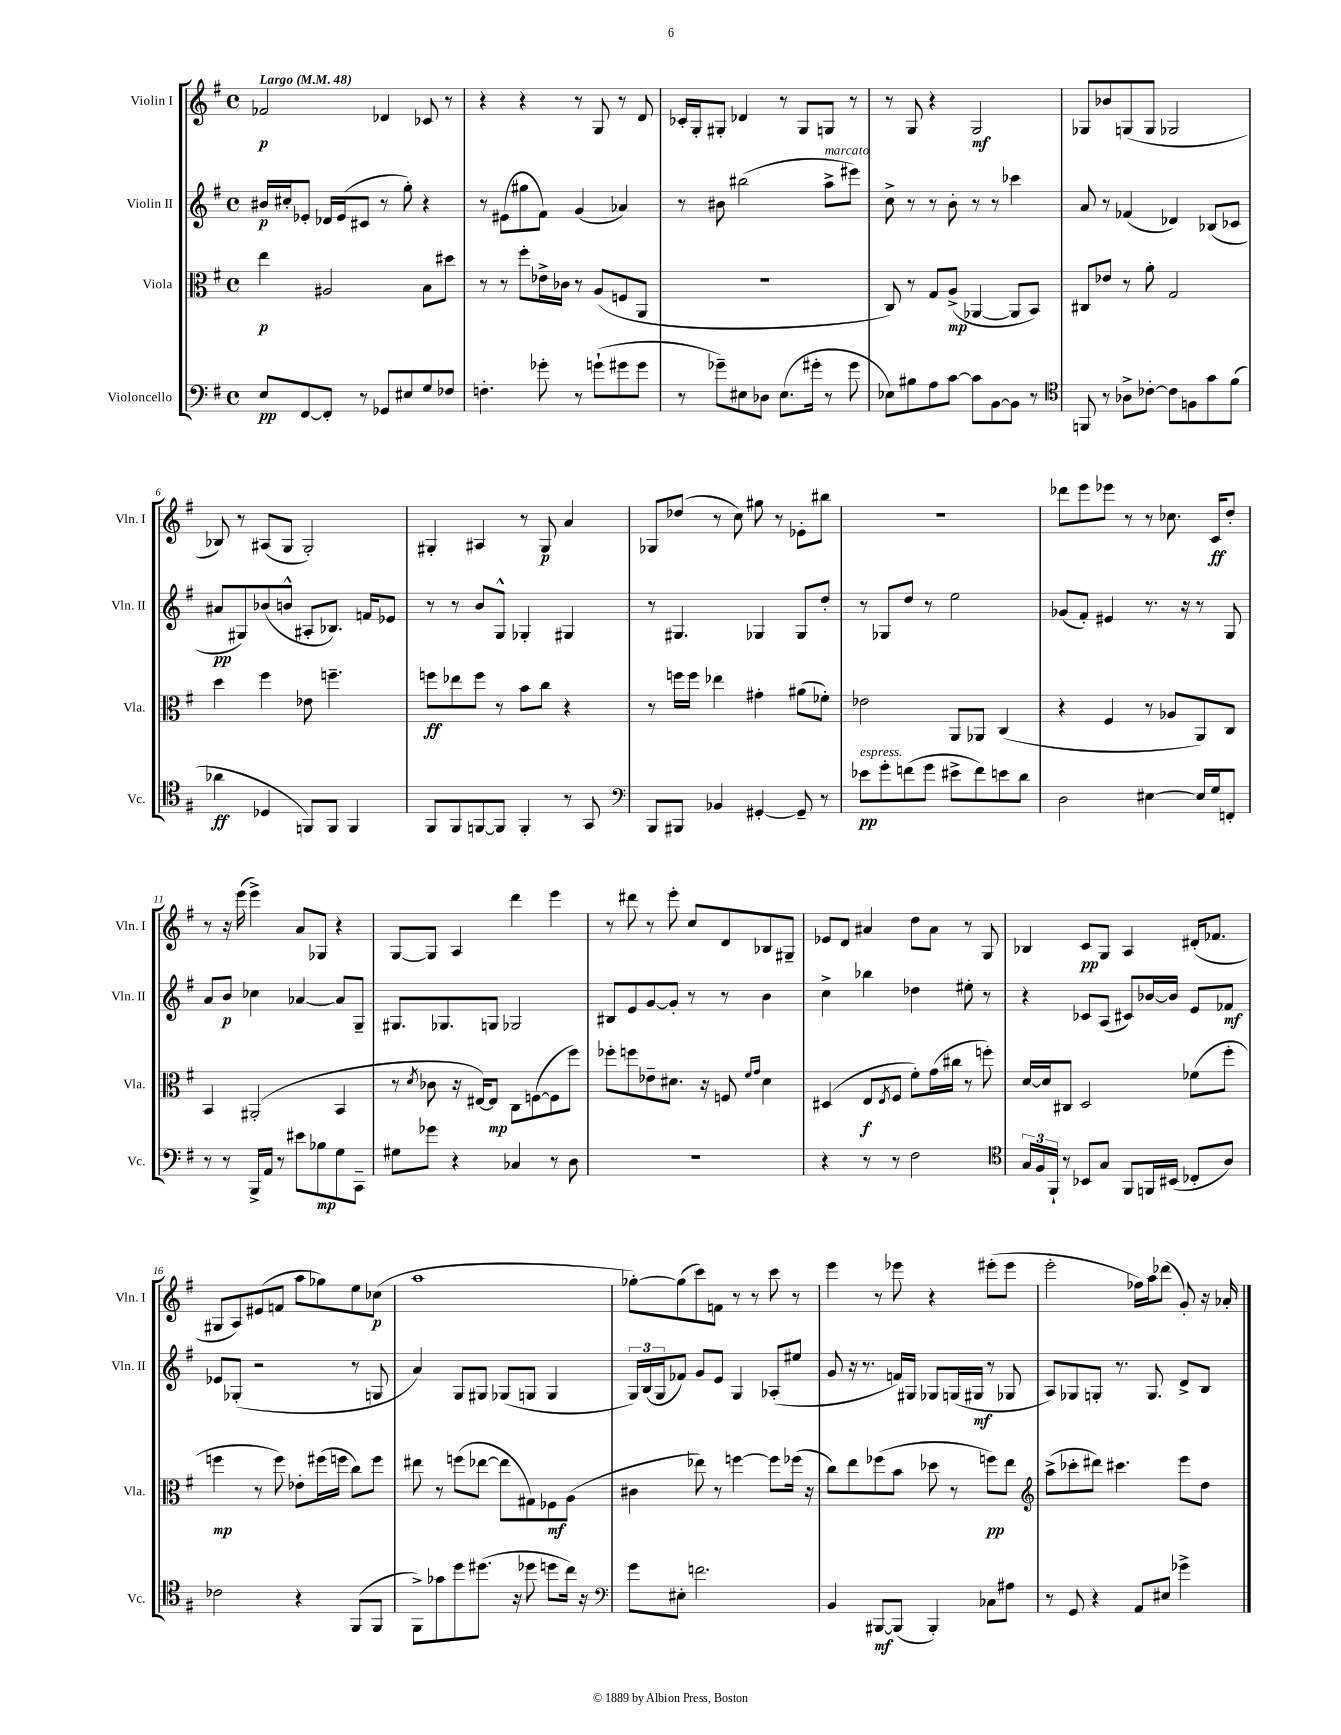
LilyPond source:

<<
\new StaffGroup <<
\new Staff = "s0" \with { instrumentName = "Violin I" shortInstrumentName = "Vln. I" } {
    \clef treble \key g \major \defaultTimeSignature \time 4/4 \tempo "Largo" 4 = 48
    fes'2\p des'4 ces'8 r8 |
    r4 r4 r8 g8 r8 d'8 |
    ces'16-. g16-. gis8-. des'4 r8 gis8 g8 r8 |
    r8 g8 r4 g2\mf |
    ges8 bes'8 g8( g8 ges2 |
    bes8) r8 ais8( g8 g2-.) |
    gis4-. ais4 r8 gis8\p a'4 |
    ges8 des''8( r8 c''8) gis''8 r8 ees'8-. bis''8 |
    R1 |
    des'''8 e'''8 ees'''8 r8 r8 ces''8. c'16\ff d''8-. |
    r8 r16 e'''16( e'''4->) a'8 ges8 r4 |
    g8~ g8 a4 d'''4 e'''4 |
    r8 dis'''8 r8 e'''8-. c''8 d'8 bes8 gis8-- |
    ees'8 d'8 ais'4 d''8 ais'8 r8 g8 |
    bes4 c'8\pp g8 a4 dis'16-.( fes'8. |
    gis8 a8) eis'8( f'8 a''8 ges''8) e''8 ces''8\p( |
    a''1 |
    ges''8~-.) ges''8( c'''8) f'8 r8 r8 c'''8 r8 |
    e'''4 r8 ees'''8 r4 eis'''8-.( eis'''8 |
    e'''2-. fes''16) a''16 des'''8( g'8-.) r16 aes'16-. \bar "|." |
}
\new Staff = "s1" \with { instrumentName = "Violin II" shortInstrumentName = "Vln. II" } {
    \clef treble \key g \major \defaultTimeSignature \time 4/4
    bis'16\p cis''16-. ees'8-. des'16 ees'16( cis'8 r8 g''8-.) r4 |
    r8 eis'8( gis''8 fis'8) g'4( aes'4) |
    r8 bis'8 bis''2( a''8->^\markup { \italic "marcato" } eis'''8) |
    c''8-> r8 r8 b'8-. r8 r8 ces'''4 |
    a'8 r8 fes'4( des'4) bes8( ces'8 |
    ais'8\pp gis8) bes'8( b'8-^ ais8-. bes8.) f'16 ees'8 |
    r8 r8 b'8 g8-^ ges4-. gis4 |
    r8 gis4. ges4 ges8 d''8-. |
    r8 ges8 d''8 r8 e''2 |
    ges'8( fis'8-.) eis'4 r8. r16 r8 g8 |
    a'8 b'8\p ces''4 aes'4~ aes'8 g8-- |
    gis8. ges8. g8 ges2 |
    bis8 e'8 g'8~ g'8-. r8 r8 b'4 |
    c''4-> bes''4 des''4 eis''8-. r8 |
    r4 ces'8 a8( cis'8) bes'16~ bes'16 e'8 fes'8\mf |
    ees'8 ges8-.( r2 r8 g8 |
    a'4) g8 gis8 ges8( g8 g4 |
    \tuplet 3/2 { g16) b16( g16 } fes'8) g'8 e'8 g4 aes8-.( eis''8 |
    g'8 r16 r8. f'16) gis16 ges8 g16( gis16\mf r8 ges8 |
    a8) ges8 g8-. r8. g8. d'8-> b8 \bar "|." |
}
\new Staff = "s2" \with { instrumentName = "Viola" shortInstrumentName = "Vla." } {
    \clef alto \key g \major \defaultTimeSignature \time 4/4
    e''4\p ais2 b8 dis''8 |
    r8 r8 fis''8-. ees'16-> ces'16 r8 a8( f8 a,8 |
    r1 |
    c8) r8 g8 a8->\mp( aes,4~ aes,8 b,8) |
    cis8 ees'8 r8 a'8-. g2 |
    d''4 fis''4 ees'8 f''4.-- |
    f''8\ff ees''8 f''8 r8 b'8 c''8 r4 |
    r8 f''16 f''16 ees''4 gis'4-. ais'8( fes'8-.) |
    ees'2 a,8 aes,8 c4( |
    r4 fis4 r8 aes8 a,8) c8 |
    b,4 ais,2-.( b,4 |
    r8 \acciaccatura { d'8 } ces'8 r16 eis16~) eis8\mp c8 f8~( f8 fis''8) |
    fes''8-. f''8 ees'8-- dis'8. r16 f8 \grace { fis'16 g'16 } dis'4 |
    dis4( e8\f \acciaccatura { e8 } fis8 fis'8-.) g'16( cis''16 r8 f''8-.) |
    d'16~ d'16 cis8 d2 fes'8( fis''8-. |
    f''4\mp r8 f''8) ees'8-. fis''16( f''16 c''8) f''8 |
    eis''8 r8 f''8( ees''8~ ees''8 gis8) fes8\mf a8( |
    cis'4 ees''8) r8 f''4~ f''8 fes''16( r16 |
    c''8) e''8 fes''8( b'8 des''8 r8 f''8\pp) e''8 |
    \clef treble a''8->( ces'''8-. dis'''8) cis'''4. e'''8 d''8 \bar "|." |
}
\new Staff = "s3" \with { instrumentName = "Violoncello" shortInstrumentName = "Vc." } {
    \clef bass \key g \major \defaultTimeSignature \time 4/4
    e8\pp fis,8~ fis,8-. r8 ges,8 eis8 g8 fes8 |
    f4.-. ges'8-. r8 g'8-!( gis'8 gis'8 |
    r8 ges'8--) eis8 des8 eis8.( gis'16-. r8 gis'8 |
    ees8) bis8 a8 c'8~ c'8 b,8~ b,8 r8 |
    \clef tenor f,8 r8 aes8-> ces'8~-. ces'8 f8 g'8 fis'8( |
    aes'4\ff des4 f,8) f,8 f,4 |
    fis,8 fis,8 f,8~ f,8 f,4-. r8 g,8 |
    \clef bass b,,8 bis,,8 bes,4 gis,4~-. gis,8-- r8 |
    ees'8\pp^\markup { \italic "espress." } g'8-. f'8( g'8 eis'8-> f'8) e'8 d'8 |
    d2 eis4~ eis16 g16 f,8-. |
    r8 r8 b,,16-> a,16 r8 eis'8 bes8\mp g8 c,8-- |
    gis8 ges'8 r4 ces4 r8 d8 |
    r1 |
    r4 r8 r8 fis2 |
    \clef tenor \tuplet 3/2 { g16 fis16 fis,16-! } r8 bes,8 g8 fis,8 f,16 bis,16( ces8-. a8) |
    ces'2 r4 fis,8( fis,8 |
    fis,8->) ges'8 d''8 dis''8.( r16 des''8 d''8 c''16) r16 |
    \clef bass g'8 eis8-. f'2. |
    b,4 bis,,8~\mf bis,,8( bis,,4-.) ces8 ais8 |
    r8 g,8 r4 a,8 eis8 ges'4-> \bar "|." |
}
>>
>>
